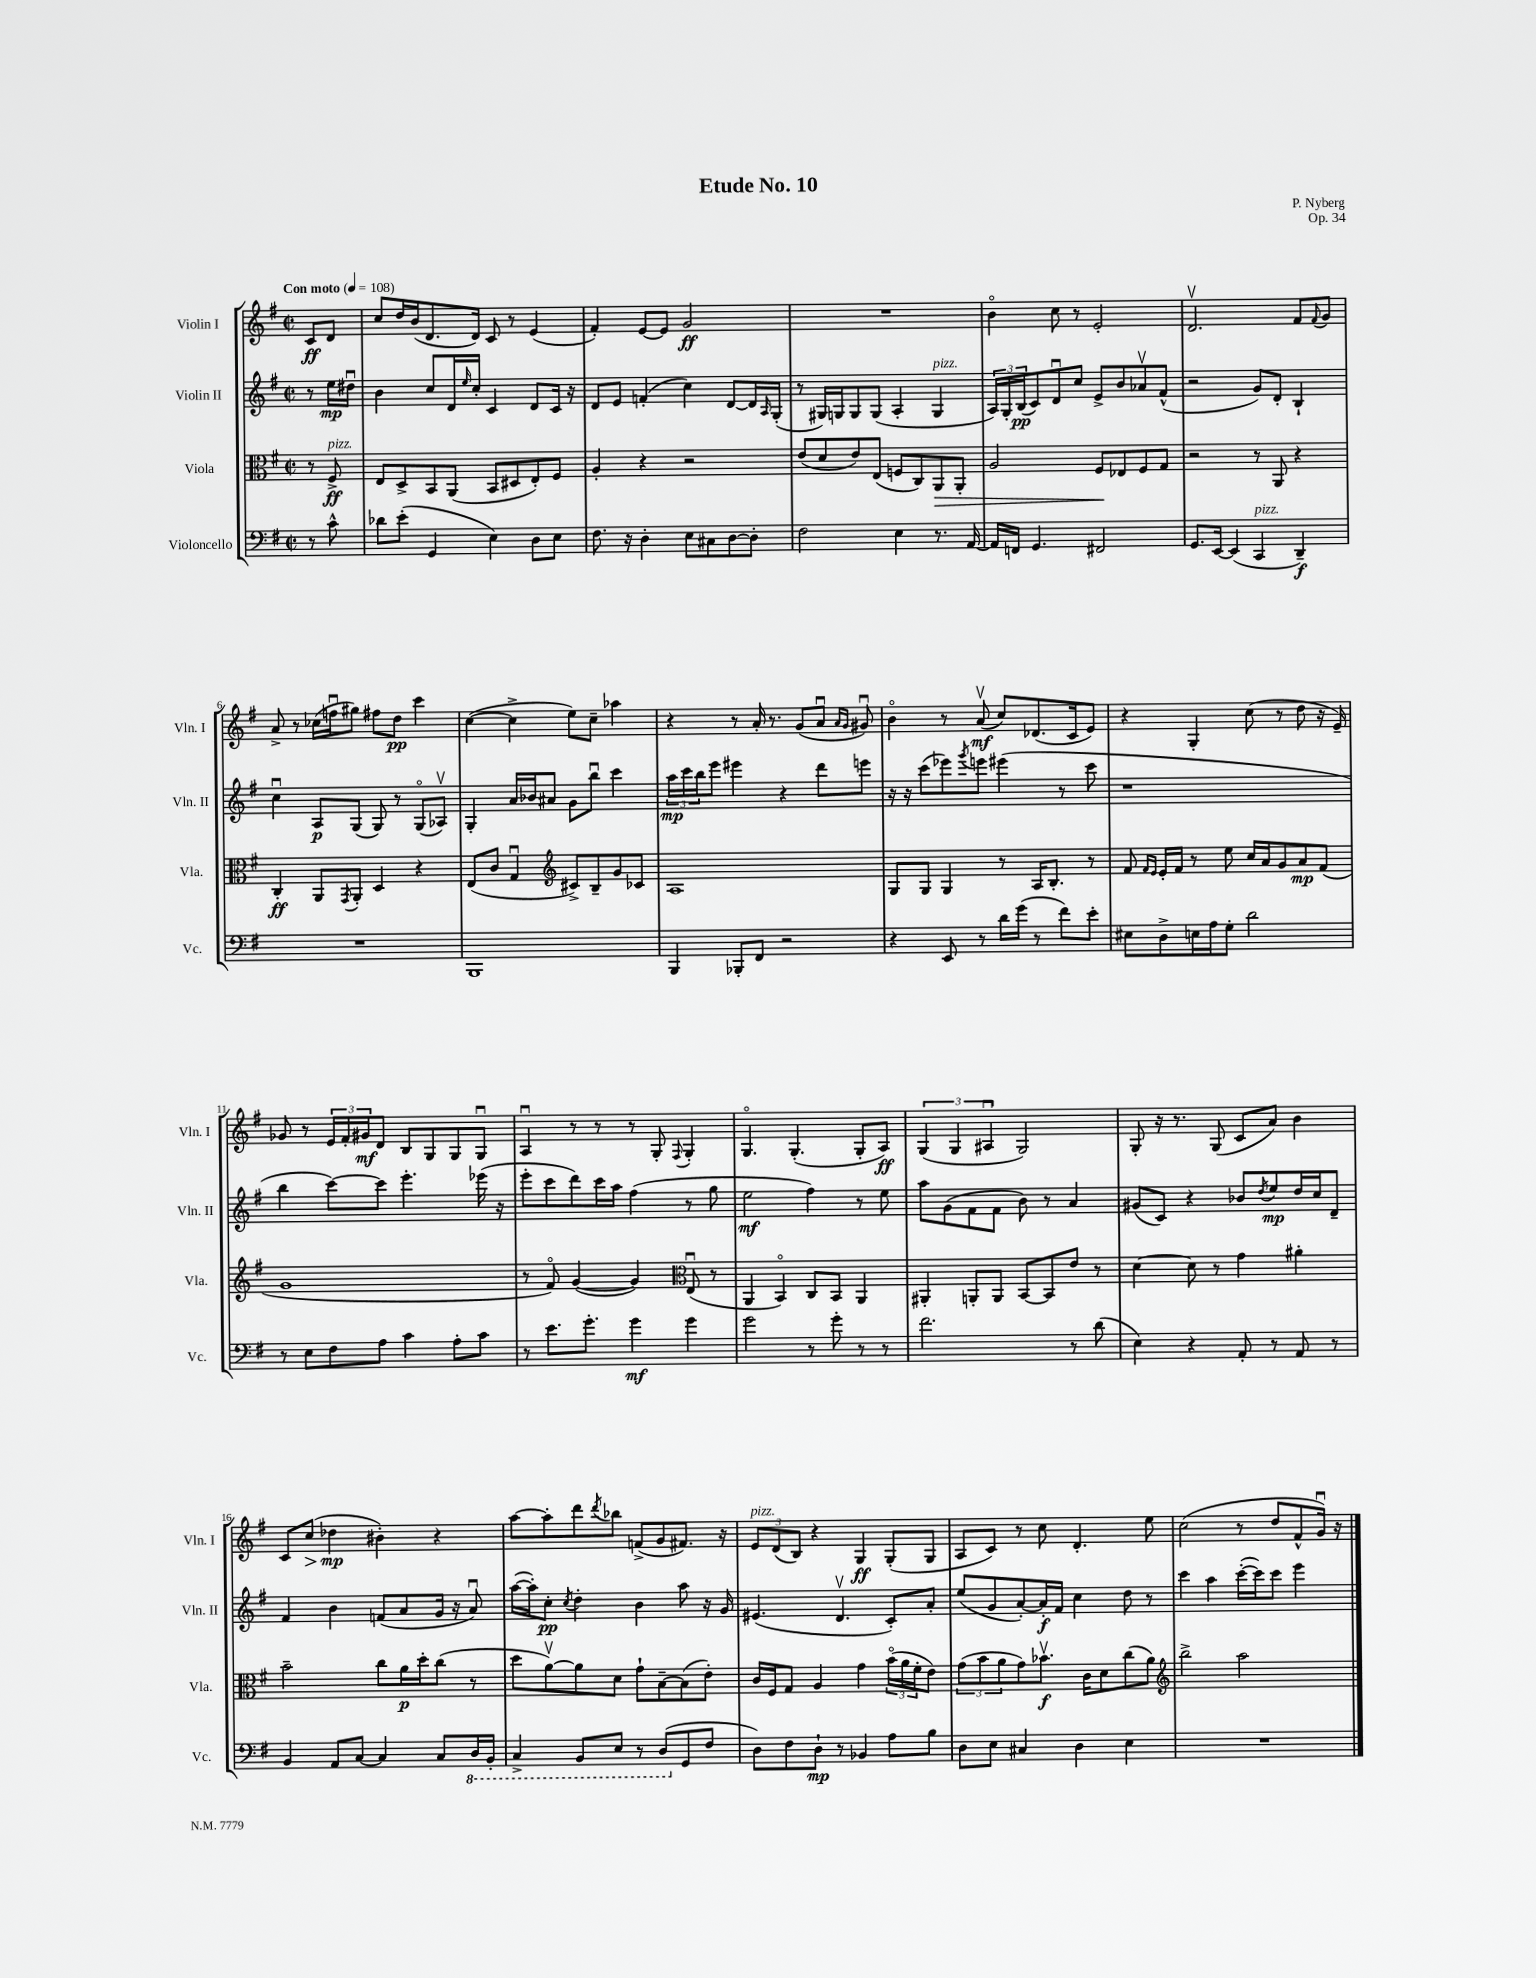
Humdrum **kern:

**kern	**kern	**kern	**kern
*staff4	*staff3	*staff2	*staff1
*clefF4	*clefC3	*clefG2	*clefG2
*k[f#]	*k[f#]	*k[f#]	*k[f#]
*M2/2	*M2/2	*M2/2	*M2/2
*met(c|)	*met(c|)	*met(c|)	*met(c|)
*MM108	*MM108	*MM108	*MM108
8r	8r	8r	8c
8c^^	8F#^	16ee	8d
.	.	16dd#u	.
=	=	=	=
8d-	8E	4b	8cc
(8e'	8D^	.	16dd
.	.	.	(16b
4GG	8BB	8cc	8.d
.	(8AA	16d	.
.	.	16qqee	.
.	.	16cc'	16d)
4E)	8BB	4c	8c
.	8D#	.	8r
8D	8E')	8d	(4e
8E	8F#	16c	.
.	.	16r	.
=	=	=	=
8.F#	4A'	8d	4f#')
.	.	8e	.
16r	.	.	.
4D'	4r	(4f'	[8e
.	.	.	8e]
8E	2r	4cc)	2g
8C#	.	.	.
[8D	.	[8d	.
8D']	.	16d]	.
.	.	16qqA	.
.	.	(16G'	.
=	=	=	=
2F#	(8e	8r	1r
.	8d	16G#)	.
.	.	16G	.
.	8e)	8G	.
.	(8E	(8G	.
4E	8F	4A'	.
.	8C)	.	.
8.r	8AA	4G	.
.	8AA'	.	.
[16AA	.	.	.
=	=	=	=
16AA]	2A	24A)	4bo
.	.	24G'	.
16FF	.	.	.
.	.	(24B	.
4.GG	.	8c)	.
.	.	8du	8cc
.	.	8cc	8r
2FF#	8F#	8e^	2e'
.	8E-	8b	.
.	8F#	8a-v	.
.	8G	(8f#^^	.
=	=	=	=
8.GG	2r	2r	2.dv
[16EE	.	.	.
(4EE]	.	.	.
4CC	8r	8g)	.
.	8AA	8d'	.
4DD~)	4r	4B`	8f#
.	.	.	8qqf#
.	.	.	8g
=	=	=	=
1r	4C'	4ccu	8a^
.	.	.	8r
.	8AA	8A	(16cc-
.	.	.	16ffu
.	8qGG	.	.
.	8AA'	(8G	8gg#)
.	4D	8G)	8ff#
.	.	8r	8dd
.	4r	(8Go	4ccc
.	.	8A-v)	.
=	=	=	=
1BBB	(8E	4G'	([4cc
.	8c	.	.
.	4Gu	16a	4cc^]
.	.	16b-	.
.	.	8a#	.
*	*clefG2	*	*
.	8c#^)	8g	8ee)
.	8B~	8bbu	8cc~
.	8g	4ccc	4aa-
.	8c-	.	.
=	=	=	=
4BBB	1A	24aa	4r
.	.	24ccc	.
.	.	24bb	.
.	.	8eee	.
8BBB-'	.	4eee#	8r
8FF#	.	.	16a'
.	.	.	8.r
2r	.	4r	.
.	.	.	(8g
.	.	8ddd	8au
.	.	.	16qqa
.	.	.	16qqg
.	.	8eee	8g#u)
=	=	=	=
4r	8G	16r	4bo
.	.	16r	.
.	8G	(8ccc	.
8EE	4G	8eee-)	8r
.	.	8qggg	.
8r	.	8eee	(8av
16d	8r	(4eee#	8cc)
(16g	.	.	.
8r	16A	.	(8.d-
.	8.B'	.	.
8f#)	.	8r	.
.	.	.	16c
8e'	8r	8ccc	8e)
=	=	=	=
8E#	8f#	1r	4r
.	16qqf#	.	.
.	16qqe	.	.
8D^	16e'	.	.
.	16f#	.	.
16E	8r	.	4G'
16A	.	.	.
8G'	8ee	.	.
2d	16cc	.	(8cc
.	16a	.	.
.	8g	.	8r
.	8a	.	8dd
.	(8f#	.	16r
.	.	.	16e~)
=	=	=	=
8r	1g	4bb	8g-
8E	.	.	8r
8F#	.	[8ccc)	24e
.	.	.	24f#'
.	.	.	24g#
8A	.	8ccc]	8d
4c	.	4.eee'	8B
.	.	.	8G
8A'	.	.	8G
8c	.	(16eee-	8Gu
.	.	16r	.
=	=	=	=
8r	8r	8eee'	4Au
8.e	8f#o)	8ccc	.
.	([4g	8ddd)	8r
8.g'	.	.	.
.	.	16ccc	8r
.	.	16aa	.
4g	4g])	(4ff#	8r
.	.	.	8G'
*	*clefC3	*	*
.	.	.	8qqF#
4g	(8Eu	8r	4G'
.	8r	8gg	.
=	=	=	=
2g	4AA	2ee	4.Go
.	4BBo)	.	.
.	.	.	(4.G'
8r	8C	4ff#)	.
8g'	8BB	.	.
8r	4AA	8r	8G'
8r	.	8ee	8A)
=	=	=	=
2.f#	4AA#'	8aa	(6G
.	.	(8g	.
.	.	.	6G
.	8AA'	8f#	.
.	.	.	6A#u
.	8AA	8f#	.
.	[8BB	8b)	2G)
.	8BB]	8r	.
8r	8e	4a	.
(8d	8r	.	.
=	=	=	=
4E)	[4d	(8g#	8G'
.	.	8c)	16r
.	.	.	8.r
4r	8d]	4r	.
.	8r	.	(8G
8AA'	4g	8b-	8c
.	.	8qdd	.
8r	.	8ee	8a)
8AA	4a#'	16dd	4b
.	.	16cc	.
8r	.	8d~	.
=	=	=	=
4BB	2b~	4f#	8c
.	.	.	(8cc
8AA	.	4b	4dd-
[8C	.	.	.
4C]	8cc	(8f	4b#')
.	16a	8a	.
.	16dd'	.	.
8C	(8cc	16g	4r
.	.	16r	.
16DD	8r	8au)	.
16BBB'	.	.	.
=	=	=	=
4CC^	8dd	([16aa	[8aa
.	.	16aa'])	.
.	[8av)	8cc'	8aa']
.	.	8qcc	.
8BBB	8a]	4dd'	8ddd
.	.	.	8qddd
8EE	8d	.	8bb-
8r	8g`	4b	(8f^
(8DD	[8B~	.	8g
8GG	(8B]	8aa	8.f#)
8F#	8e')	16r	.
.	.	16g	16r
=	=	=	=
8D)	16c	(4.e#	12e
.	16F#	.	.
.	.	.	(12d
8F#	8G	.	.
.	.	.	12B)
8D`	4A	.	4r
8r	.	4.dv	.
4BB-	4g	.	4G
8A	(24bo	8c')	(8G'
.	24a	.	.
.	24f#'	.	.
8B	8e)	8a'	8G
=	=	=	=
8D	(12g	(8ee	8A
.	12b	.	.
8E	.	8g	8c)
.	12a	.	.
4C#	8g)	[8a')	8r
.	8.b-v	16a']	8cc
.	.	16f#	.
4D	.	4cc	4.d'
.	16c	.	.
.	8d	.	.
4E	(8cc	8dd	.
.	8a)	8r	8ee
=	=	=	=
*	*clefG2	*	*
1r	2bb^	4ccc	(2cc
.	.	4aa	.
.	2aa	([16ccc'	8r
.	.	16ccc])	.
.	.	8ccc	8dd
.	.	4eee	8f#^^
.	.	.	16gu)
.	.	.	16r
==	==	==	==
*-	*-	*-	*-
